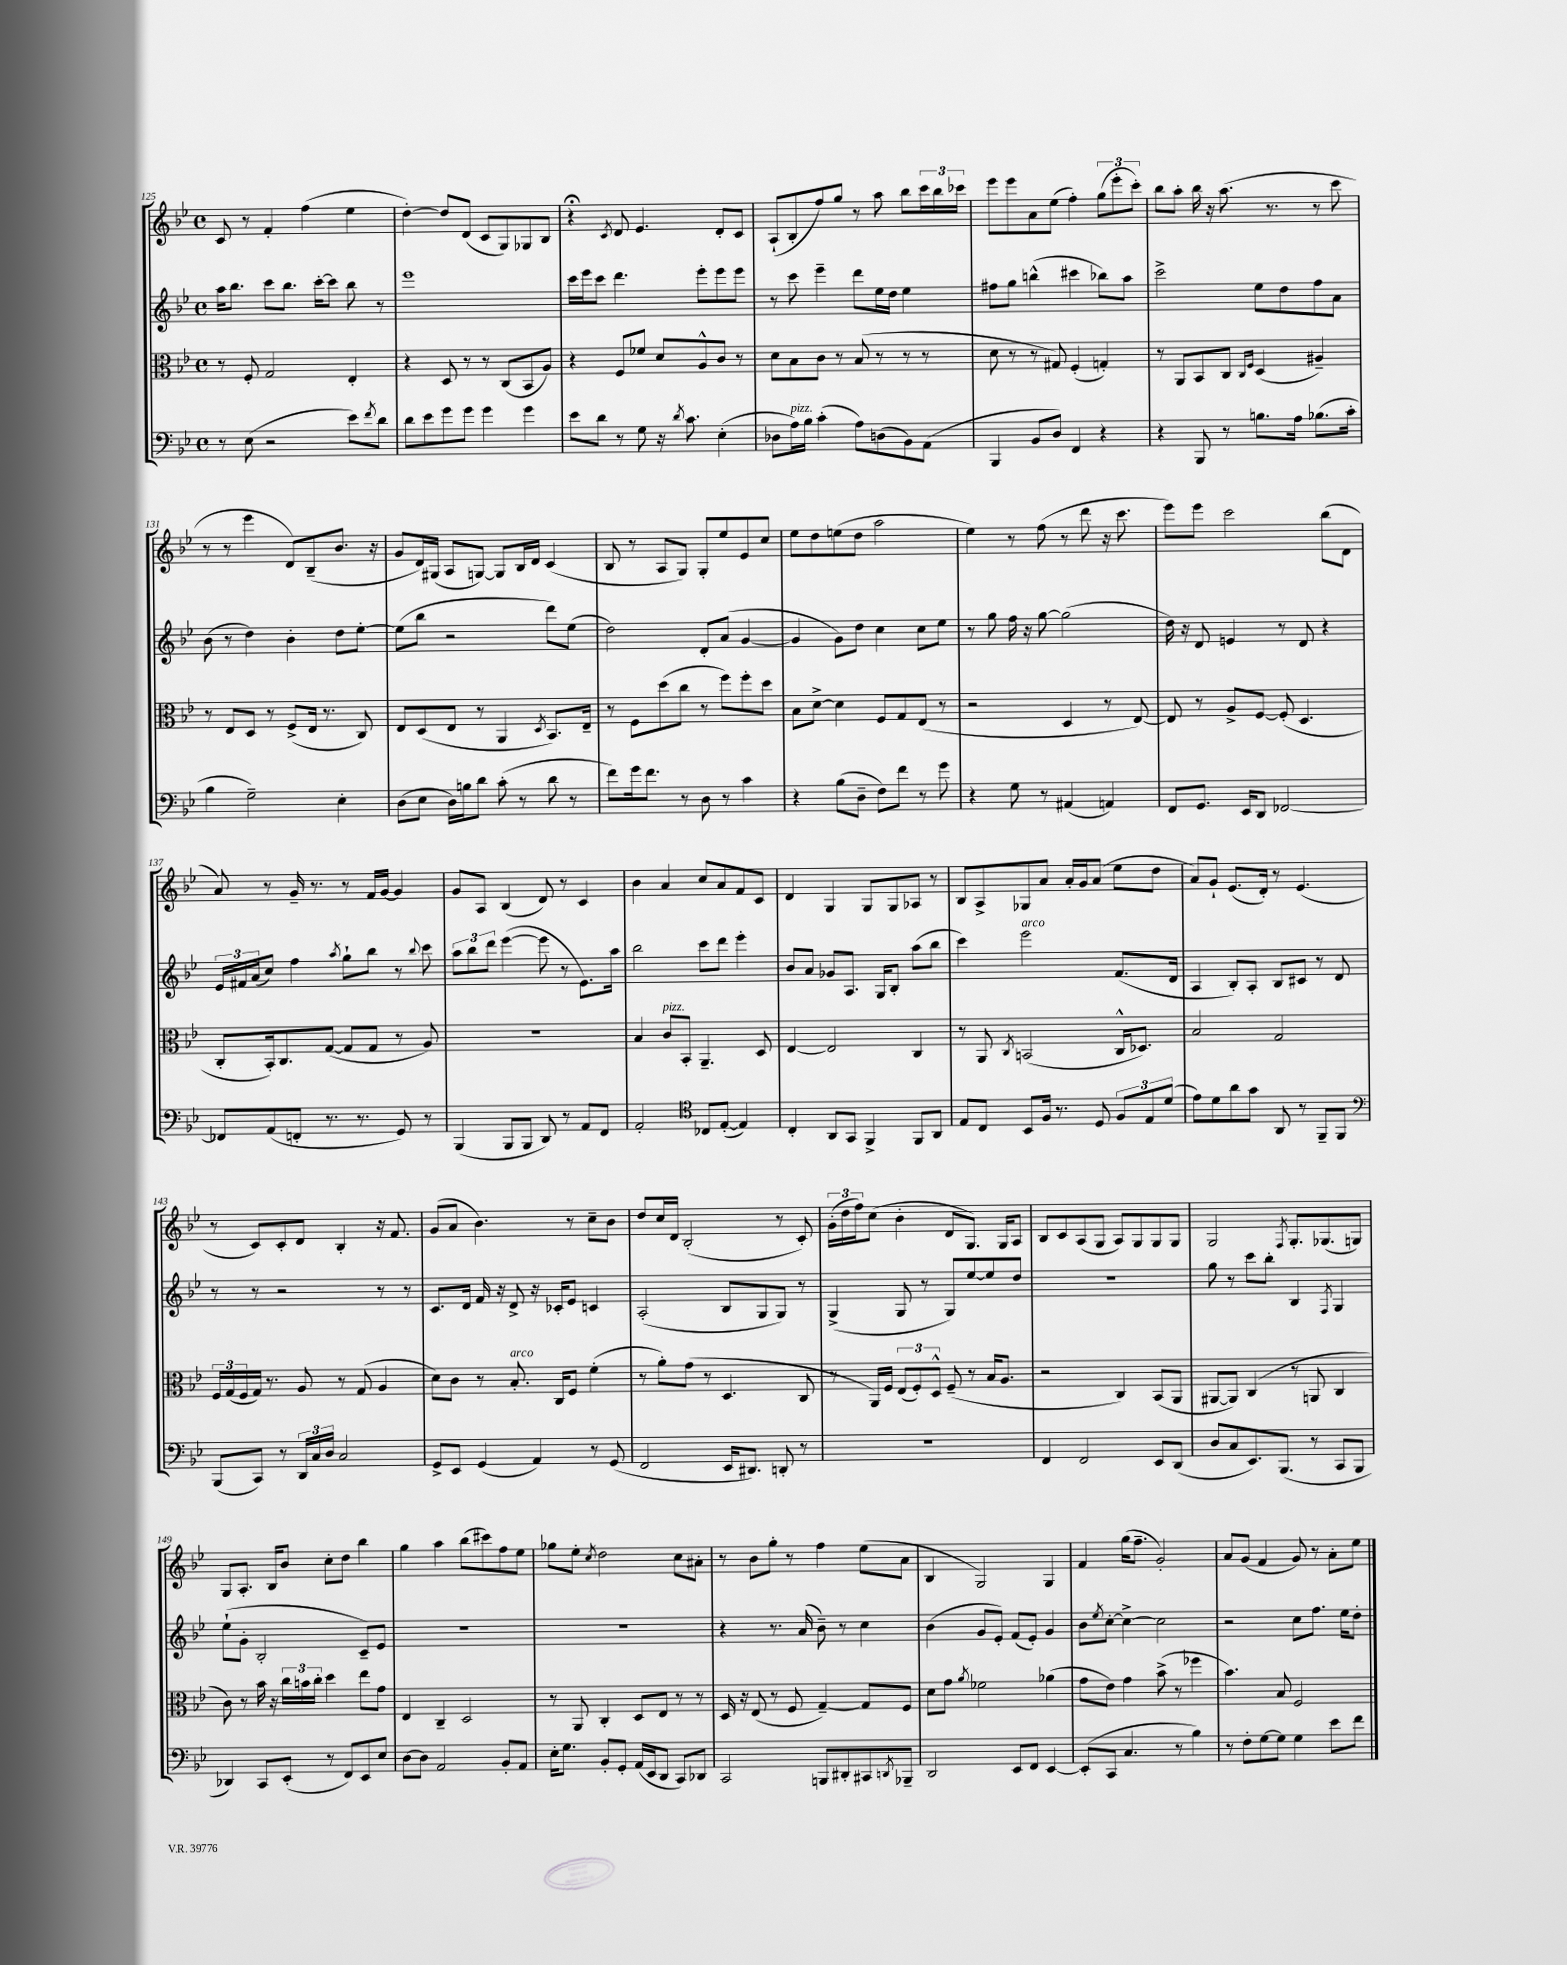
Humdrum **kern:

**kern	**kern	**kern	**kern
*staff4	*staff3	*staff2	*staff1
*clefF4	*clefC3	*clefG2	*clefG2
*k[b-e-]	*k[b-e-]	*k[b-e-]	*k[b-e-]
*M4/4	*M4/4	*M4/4	*M4/4
*met(c)	*met(c)	*met(c)	*met(c)
8r	8r	16aa	8c
.	.	8.bb-	.
(8E-	8F'	.	8r
2r	2G	8ccc	4f'
.	.	8.bb-	.
.	.	.	(4ff
.	.	[16ccc'	.
.	.	8ccc]	.
8e-)	4E-'	8bb-	4ee-
8qf	.	.	.
8d	.	8r	.
=	=	=	=
8d	4r	1eee-	[4dd')
8e-	.	.	.
8g	8D	.	8dd]
8g	8r	.	(8d
4g	8r	.	8c
.	(8C	.	8G)
4g	8BB-	.	8G-
.	8A)	.	8B-
=	=	=	=
8e-	4r	16ccc	4r;
.	.	16eee-	.
8d	.	8ccc	.
.	.	.	8qc
8r	8F	4.ddd	8d
8G	8f-	.	4.e-
16r	8d	.	.
8qd	.	.	.
8.c	.	.	.
.	8A^^	8eee-'	.
(4E-'	8c	8eee-	8d'
.	8r	8eee-	8c
=	=	=	=
8D-	8d	8r	(8A`
16A)	8B-	8ccc	8B-'
16B-	.	.	.
(4c'	8c	4eee-~	8ff)
.	8r	.	8gg
8A)	(8B-	8ddd	8r
(8D	8r	16ee-	8aa
.	.	16dd	.
8BB-)	8r	4ee-	8bb-
(8AA	8r	.	24ccc
.	.	.	24bb-
.	.	.	24ccc-
=	=	=	=
4BBB-	8d	8ff#	8eee-
.	8r	8gg	8eee-
8BB-	8r	(4bb^^	8a
8D)	8G#)	.	(8ee-
4FF	(4F'	4ccc#	4ff')
4r	4G')	8bb-)	(12gg
.	.	.	12eee-'
.	.	8aa	.
.	.	.	12ccc')
=	=	=	=
4r	8r	2ccc^	8bb-
.	8AA	.	8aa'
8BBB-	8BB-	.	16bb-
.	.	.	16r
8r	8C	.	(8.aa
.	16qqC	.	.
.	16qqF	.	.
8.B	(4D	8ee-	.
.	.	.	8.r
.	.	8dd	.
16A	.	.	.
(8.B-	4A#~)	8ff	8r
.	.	8a	8ccc
16c'	.	.	.
=	=	=	=
4B-	8r	(8b-	8r
.	8E-	8r	8r
2G~)	8D	4dd)	4eee-
.	8r	.	.
.	(8F^	4b-'	8d)
.	16E-	.	(8B-~
.	8.r	.	.
4E-'	.	8dd	8.b-
.	8C)	[8ee-'	.
.	.	.	16r
=	=	=	=
(8D	8E-	(8ee-]	8g
8E-	(8D	8bb-	16d)
.	.	.	(16G#
16D)	8E-	2r	8A
16B	.	.	.
8d	8r	.	[8G)
(8c'	4AA	.	8G]
8r	.	.	16B-
.	.	.	16d
.	8qD	.	.
8d	8.BB-)	8ddd)	(4c
8r	.	(8ee-	.
.	16E-~	.	.
=	=	=	=
8f)	8r	2dd)	8B-
16g	8F	.	8r
8.f	.	.	.
.	(8dd	.	8A
8r	8cc	.	8G)
8D	8r	8d'	8G'
8r	8ff)	(8a	8ee-
4c	8ff'	[4g	8e-
.	8dd	.	8cc
=	=	=	=
4r	8B-	4g]	8ee-
.	[8d^	.	8dd
(8B-	4d]	8g)	(8ee
8D~	.	8dd	8dd
8F)	8F	4cc	2aa
8f	8G	.	.
8r	(8E-	8cc	.
8g	8r	8ee-	.
=	=	=	=
4r	2r	8r	4ee-)
.	.	8gg	.
8G	.	16ff	8r
.	.	16r	.
8r	.	[8gg	(8ff
(4AA#	4D	(2gg]	8r
.	.	.	8ddd
4AA)	8r	.	16r
.	.	.	8.ccc
.	[8E-)	.	.
=	=	=	=
8FF	8E-]	16dd)	8eee-)
.	.	16r	.
8.GG	8r	8d	8eee-
.	8A^	4e	2ccc
16EE-	.	.	.
8DD	[8F	.	.
[2FF-	(8F']	8r	.
.	4.D	8d	.
.	.	4r	(8bb-
.	.	.	8d
=	=	=	=
8FF-]	8C'	24e-	8a)
.	.	24f#	.
.	.	(24a	.
(8AA	16BB-')	8cc)	8r
.	8.C	.	.
8FF'	.	4ff	16g~
.	.	.	8.r
8.r	([8G	.	.
.	.	8qaa	.
.	8G]	8gg`	8r
8.r	.	.	.
.	8G	8bb-	16f
.	.	.	[16g
8GG)	8r	8r	4g]
.	.	8qqbb-	.
8r	8A)	8ccc	.
=	=	=	=
(4BBB-	1r	12aa	8g
.	.	12bb-	.
.	.	.	8A
.	.	12ddd	.
8BBB-	.	([4eee-	(4B-
8BBB-	.	.	.
8DD)	.	8eee-]	8d)
8r	.	8r	8r
8AA	.	8.e-)	4c
8FF	.	.	.
.	.	16aa	.
=	=	=	=
2AA'	4B-	2bb-	4b-
.	8c	.	4a
.	8BB-'	.	.
*clefC4	*	*	*
8C-	4.AA~	8ccc	8cc
([8E-'	.	8ddd	8a
4E-])	.	4eee-'	8f
.	8D	.	8c
=	=	=	=
4C'	[4E-	8b-	4d
.	.	8a	.
8AA	2E-]	8g-	4G
8GG	.	8.A	.
4FF^	.	.	8G
.	.	16G	.
.	.	8B-'	8G
8FF	4C	(8aa	8A-
8AA	.	8bb-	8r
=	=	=	=
8E-	8r	4ccc)	8B-
8C	8AA	.	8A^
.	8qC	.	.
8BB-	(2BB	2eee-	8G-
16F	.	.	8a
8.r	.	.	.
.	.	.	16a'
.	.	.	16g
8D	.	.	(8a
12F	16C^^	(8.f	8ee-
.	8.D-)	.	.
12E-	.	.	.
.	.	.	8dd
(12d	.	.	.
.	.	16d	.
=	=	=	=
8e-)	2B-	4A	8a)
8d	.	.	8g`
8a	.	8B-')	(8.e-
8g	.	8A'	.
.	.	.	16d')
8AA	2G	8B-	8r
8r	.	8c#	(4.e-
8FF~	.	8r	.
8FF	.	8d	.
=	=	=	=
*clefF4	*	*	*
(8BBB-	24F	8r	8r
.	(24G	.	.
.	24F	.	.
8CC)	16G)	8r	8c)
.	8.r	.	.
8r	.	2r	8c'
24DD	8A	.	8d
24C	.	.	.
24D	.	.	.
2C	8r	.	4B-'
.	(8G	.	.
.	4A	8r	16r
.	.	.	8.f
.	.	8r	.
=	=	=	=
8GG^	8d)	8.c	(8g
8EE-	8c	.	8a
.	.	16d	.
(4GG	8r	16f	4.b-)
.	.	16r	.
.	8.B-'	8d^	.
4AA)	.	16r	.
.	16C	16c-'	.
.	8F	8e-	8r
8r	(4f'	4c	8cc~
(8GG	.	.	8b-
=	=	=	=
2FF	8r	(2A'	8dd
.	8a')	.	16cc
.	.	.	16d
.	(8g	.	(2B-'
.	8r	.	.
16EE-	4.D	8B-	.
8.DD#)	.	.	.
.	.	8G	.
8DD'	.	8G)	8r
8r	8C	8r	8c')
=	=	=	=
1r	8r	(4G^	(24g'
.	.	.	24dd
.	.	.	24ff)
.	16AA)	.	(8cc
.	16F	.	.
.	(12E-	8G	4b-'
.	12F')	.	.
.	.	8r	.
.	12D^^	.	.
.	(8F~	8G)	8d
.	8r	[8ee-	8.G)
.	16B-	8ee-]	.
.	8.A	.	16G
.	.	8dd	8A
=	=	=	=
4FF	2r	1r	8B-
.	.	.	8c
2FF	.	.	(8A
.	.	.	8G
.	4C)	.	8A)
.	.	.	8G
8EE-	(8BB-	.	8G
(8DD	8AA	.	8G
=	=	=	=
8D	[8AA#	8gg	2G
8C	8AA#])	8r	.
8.EE-)	(4C	8ccc	.
.	.	8bb-'	.
(8.BBB-	.	.	.
.	.	.	8qF
.	8r	4B-	8.G'
8r	8AA	.	.
.	.	.	(8.G-
.	.	8qF	.
8CC	4C	4G	.
8BBB-	.	.	8G)
=	=	=	=
4DD-)	8c)	(8ee-`	8G
.	8r	8g'	8.A'
8CC	16b-	2B-'	.
.	16r	.	16B-
(8EE-'	24cc	.	8b-
.	24b	.	.
.	24cc'	.	.
8r	4dd	.	8cc'
8FF)	.	.	8dd
8EE-	8ee-	8c~)	4bb-
8E-	8g	8e-	.
=	=	=	=
[8D	4E-	1r	4gg
8D]	.	.	.
2AA	4C~	.	4aa
.	2D	.	(8bb-
.	.	.	8ccc#)
8BB-'	.	.	8ff
8AA	.	.	8ee-
=	=	=	=
16E-'	8r	1r	8gg-
8.G	.	.	.
.	8AA	.	8ee-'
.	.	.	8qcc
8BB-'	4C'	.	2dd
8GG'	.	.	.
(16AA	8D	.	.
16EE-	.	.	.
8DD	8E-	.	.
8CC)	8r	.	8cc
8DD-	8r	.	8a#'
=	=	=	=
2CC	16D	4r	8r
.	16r	.	.
.	(8E-	.	8b-
.	8r	8.r	8gg'
.	8F	.	8r
.	.	(16a	.
8BBB	[4G~)	8b-~)	4ff
8DD#'	.	8r	.
8CC#	8G]	4cc	(8ee-
8qDD	.	.	.
8BBB-~	8F	.	8a
=	=	=	=
2DD	8d	(4b-	4B-
.	8g	.	.
.	8qa	.	.
.	2f-	8g	2G)
.	.	8e-')	.
8EE-	.	(8f	.
8FF	.	8e-')	.
[4EE-	(4a-	4g	4G
=	=	=	=
(8EE-']	8g	8b-	4f
.	.	8qee-	.
8CC	8e-)	[8cc'	.
4.C	4g	4cc^_	(16gg
.	.	.	8.ff~
.	(8b-^	2cc]	2g')
8r	8r	.	.
4B-)	4ff-	.	.
=	=	=	=
8r	4.b-)	2r	8a
8F'	.	.	(8g
[8G	.	.	4f
8G]	8B-	.	.
4G	2F	8cc	8g)
.	.	8.ff	8r
8e-	.	.	8a'
.	.	16ee-	.
8f	.	8dd'	8ee-
==	==	==	==
*-	*-	*-	*-
